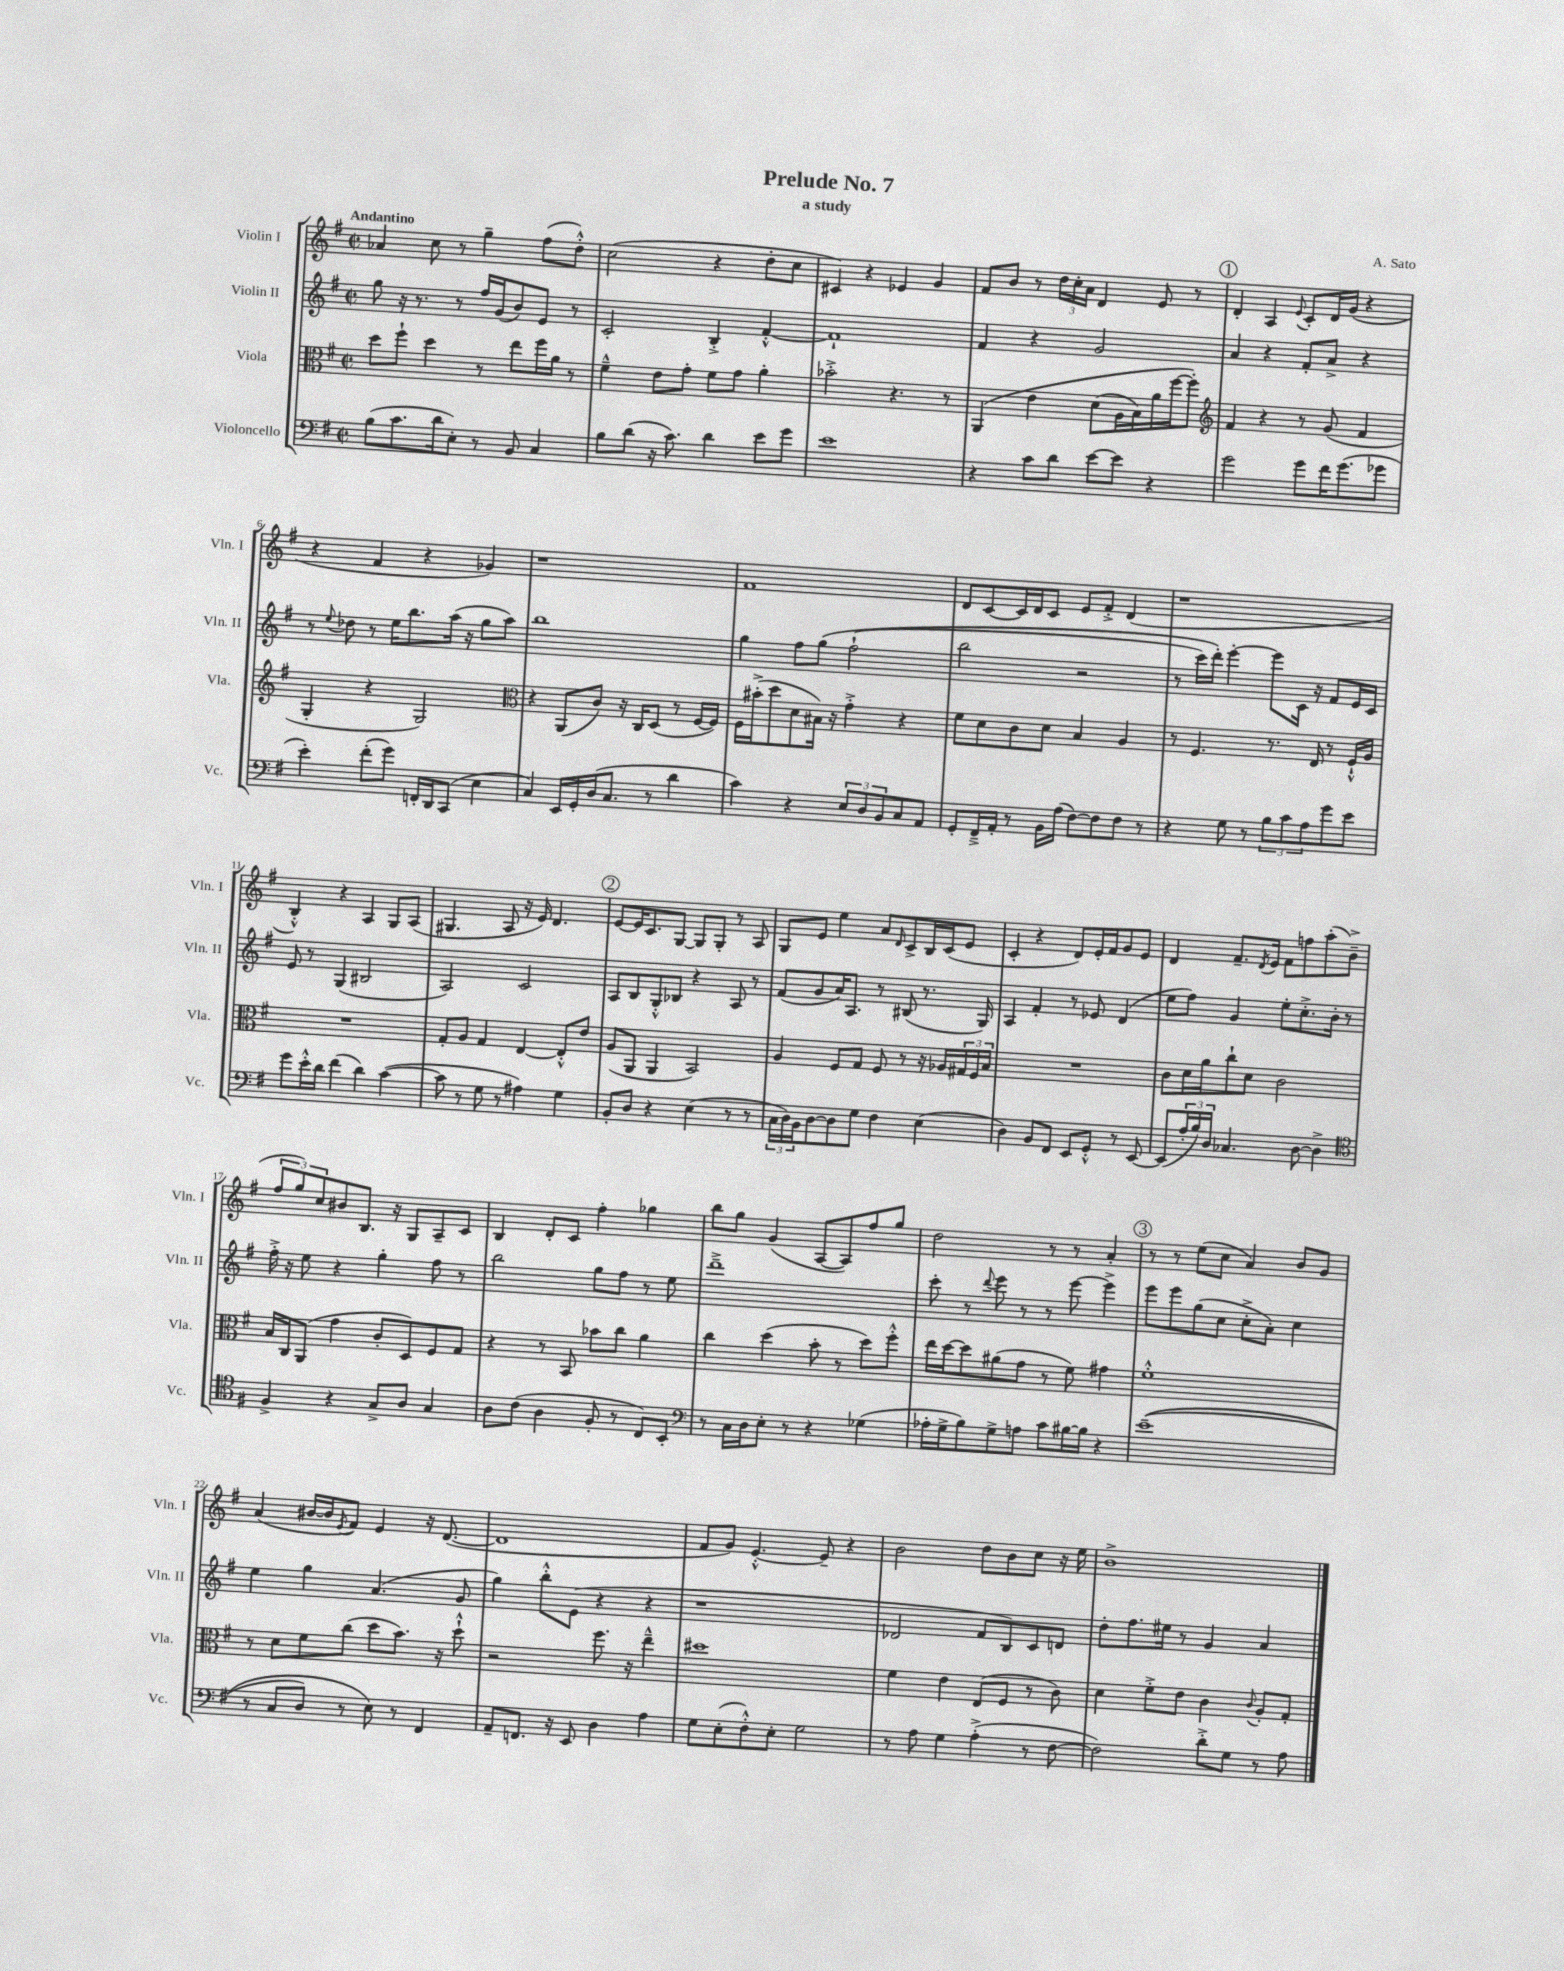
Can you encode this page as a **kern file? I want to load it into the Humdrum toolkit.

**kern	**kern	**kern	**kern
*part4	*part3	*part2	*part1
*staff4	*staff3	*staff2	*staff1
*I"Violoncello	*I"Viola	*I"Violin II	*I"Violin I
*I'Vc.	*I'Vla.	*I'Vln. II	*I'Vln. I
*clefF4	*clefC3	*clefG2	*clefG2
*k[f#]	*k[f#]	*k[f#]	*k[f#]
*M2/2	*M2/2	*M2/2	*M2/2
*met(c|)	*met(c|)	*met(c|)	*met(c|)
=1	=1	=1	=1
!	!	!	!LO:TX:a:B:t=Andantino
(8B\L	8dd\L	8gg\	4a-X/
8.c\	8ff#`\J	16r	.
.	.	8.r	.
.	4dd\	.	8cc\
16d\k	.	.	.
8E'\J)	.	8r	8r
8r	8r	16ff#/LL	4gg~\
.	.	(16g/J	.
8BB/	8ee\L	8b/)	.
4C/	16ff#\L	8e/J	(8ff#\L
.	16a\JJ	.	.
.	8r	8r	8dd'^^\J)
=2	=2	=2	=2
8B\L	4f#~^^\	2c'/	(2cc\
(8d\J	.	.	.
16r	8e\L	.	.
8.c\)	.	.	.
.	8g'\J	.	.
4d\	8f#\L	4B'^/	4r
.	8g\J	.	.
8e\L	4a'\	[4f#'^^/	8dd'\L
8g\J	.	.	8cc\J
=3	=3	=3	=3
1e	2b-X'^\	1f#`]	4c#X/)
.	.	.	4r
.	4.r	.	4e-X/
.	.	.	4g/
.	8r	.	.
=4	=4	=4	=4
4r	(4AA/	4f#/	8f#/L
.	.	.	8b/J
8c\L	4e\	4r	8r
8d\J	.	.	24dd\LL
.	.	.	24cc'\
.	.	.	24a\JJ
[8e\L	(8d\L	2g/	4d/
8e\J]	16A\L	.	.
.	16B\)	.	.
4r	16a\	.	8e/
.	[16ff#\J	.	.
.	8ff#'\J])	.	8r
!!LO:REH:place=s1:t=1
=5	=5	=5	=5
*	*clefG2	*	*
2g\	4f#/	4a/	4d'/
.	4r	4r	4A/
.	.	.	8qqe/
8g\L	8r	8f#'/L	8c'/L
16f#\K	(8g/	8a^/J	16d/L
(8.g\	.	.	(16g/JJ
.	4f#/	4r	4r
8g-X\J	.	.	.
!!LO:LB:g=z
=6	=6	=6	=6
4e'\)	4G'/	8r	4r
.	.	8qqee/	.
.	.	8dd-X\	.
(8f#'\L	4r	8r	4f#/
8g\J)	.	16ee\KL	.
.	.	8.bb\	.
16FFn'/LL	2G/)	.	4r
16DD/J	.	.	.
(8CC/J	.	(16aa\Jk	.
.	.	16r	.
4E\	.	8gg\L	4g-X/)
.	.	8aa\J)	.
=7	=7	=7	=7
*	*clefC3	*	*
4C/)	4r	1bb	1r
16EE/LL	(8AA/L	.	.
16GG'/	.	.	.
(16D/J	8c/J)	.	.
8.C/J	.	.	.
.	16r	.	.
.	16C/KL	.	.
8r	(8D/J	.	.
4d\	8r	.	.
.	[16F#/LL	.	.
.	16F#/JJ])	.	.
=8	=8	=8	=8
4c\)	16F#\LL	4gg\	1f#
.	(16b#X'^\J	.	.
.	8dd\	.	.
4r	8d\	8ff#\L	.
.	16B#X\Jk)	(8gg\J	.
.	16r	.	.
12E/L	4g'^\	(2ff#`\	.
12D/	.	.	.
12BB/	.	.	.
8C/	4r	.	.
8AA/J	.	.	.
=9	=9	=9	=9
8GG'/L	8f#\L	2bb\	8d/L
16FF#~^/L	8d\	.	[8c/
16AA'/JJ	.	.	.
8r	8c\	.	16c/L]
.	.	.	16d/J
16BB\LL	8d\J	.	8c/J
(16A\JJ	.	.	.
[8F#\L)	4B/	2r	8e/L
8F#\]	.	.	8f#'^/J
8F#\J	4A/	.	(4d/
8r	.	.	.
=10	=10	=10	=10
4r	8r	8r	1r
.	4.F#/	16ccc\LL)	.
.	.	16ddd'\JJ)	.
8G\	.	[4eee'\	.
8r	.	.	.
12B\L	8.r	8eee\L]	.
12c\	.	.	.
.	.	16c\Jk	.
12A\	.	.	.
.	16E/	16r	.
8g\	8r	8f#/L	.
8e\J	16F#`^^/LL	16e/L	.
.	16A/JJ	16c/JJ	.
!!LO:LB:g=z
=11	=11	=11	=11
8g\L	1r	8e/	4B'^^/)
16e'^^\L	.	8r	.
16d\JJ	.	.	.
(4f#\	.	(4G/	4r
4d\)	.	2B#X/	4A/
([4c\	.	.	8G/L
.	.	.	(8A/J
=12	=12	=12	=12
8c\]	8G'/L	2A/)	4.G#X/
8r	8A/J	.	.
8G\	4G/	.	.
8r	.	.	8A/
4A#X\)	[4E/	2c/	16r
.	.	.	16e/)
.	.	.	4.d/
4G\	8E'^^/L]	.	.
.	8e/J	.	.
!!LO:REH:place=s1:t=2
=13	=13	=13	=13
8BB'/L	(8A/L	8A/L	[8e/L
8D/J	8AA/J	8B/	16e/K]
.	.	.	8.c/
4r	4AA/	8G'^^/	.
.	.	8B-X/J	[8G/J
(4E\	2BB/)	4r	8G/L]
.	.	.	8G'/J
8r	.	8A/	8r
8r	.	8r	8A/
=14	=14	=14	=14
24C\LL	4A/	(8f#/L	8G/L
24D\)	.	.	.
24BB\J	.	.	.
[8D\	.	8g/	8e/J
8D\]	8F#/L	16a/K)	4ee\
.	.	8.A/J	.
8G\J	8G/J	.	.
4F#\	8F#/	8r	8a/L
.	.	.	16qqd/
.	8r	(8B#X/	8c^/
(4E\	16r	8.r	16B/L
.	16A-X/LL	.	(16c/J
.	24G#X/	.	8e/J
.	24F#/	.	.
.	.	16G/)	.
.	24B/JJ	.	.
=15	=15	=15	=15
4D\)	1r	4A/	4c'/
8BB/L	.	4f#'/	4r
8FF#/J	.	.	.
8EE/L	.	8r	8d/L)
8GG'^^/J	.	8e-X/	16e'/L
.	.	.	16f#/J
8r	.	(4d/	8g/
[8EE/	.	.	8e/J
=16	=16	=16	=16
(8EE/L]	8c\L	8ee\L	4d/
24A'/L	16d\L	8ff#\J)	.
24B/)	.	.	.
.	16a\J	.	.
24D/JJ	.	.	.
4.C-X/	8cc`\	4g/	8.f#~/L
.	8d\J	.	.
.	.	.	8qd/
.	.	.	16e/Jk
.	2c\	8ee'\L	8f#\L
[8D\	.	8.cc'^\	8ffn\
4D^\]	.	.	(8aa'\
.	.	16b'\Jk	.
.	.	8r	8b~^\J
!!LO:LB:g=z
=17	=17	=17	=17
*clefC4	*	*	*
4F#^/	16B/LL	16ff#'^\	12ff#/L
.	16C/J	16r	.
.	.	.	12gg/)
.	(8AA/J	8ee\	.
.	.	.	12cc/
4r	4g\	4r	8b#X/
.	.	.	8.B/J
8G^/L	8c'/L	4gg'\	.
.	.	.	16r
8A/J	8D/)	.	8G/L
4G/	8F#/	8ff#\	8A~/
.	8G/J	8r	8c/J
=18	=18	=18	=18
8A\L	4r	2bb\	4B/
(8c\J	.	.	.
4A\	8r	.	8d'/L
.	8BB/	.	8c/J
8F#'/	8b-X\L	8gg\L	4ff#'\
8r	8cc\J	8ff#\J	.
8C/L)	4a\	8r	4gg-X\
8BB'/J	.	8ee\	.
=19	=19	=19	=19
*clefF4	*	*	*
8r	4cc\	1ddd~^	8bb\L
16C\LL	.	.	8gg\J
16D\J	.	.	.
8E'\J	(4dd\	.	(4g/
8r	.	.	.
4r	8b'\	.	[8A/L
.	8r	.	8A/])
(4G-X\	8dd\L)	.	8ff#/
.	8ff#'^^\J	.	8gg/J
=20	=20	=20	=20
16A-X'\LL	16ee\LL	8ccc'\	2dd\
16G^\J	[16dd\J	.	.
8B\)	8dd\]	8r	.
.	.	8qqddd/	.
8G^\	(8a#X\	8eee\	.
8An\J	8g\J	8r	.
8c\L	8r	8r	8r
[16B#X\L	8f#\)	[8eee\	8r
16B#\JJ]	.	.	.
4r	4g#X\	4eee^\]	4a'/
!!LO:REH:place=s1:t=3
=21	=21	=21	=21
((1e~	1f#'^^	8eee\L	8r
.	.	8eee\	8r
.	.	(8gg\	(8ee\L
.	.	8cc\J	8cc\J
.	.	8cc'^\L	4a/)
.	.	8a'\J)	.
.	.	4cc\	8b/L
.	.	.	8g/J
!!LO:LB:g=z
=22	=22	=22	=22
8r	8r	4ee\	(4a/
8C/L	8d\L	.	.
8D/J)	8f#\	4gg\	[16b#X/LL
.	.	.	16b#/J]
.	.	.	8qe/
8r	(8cc\J	.	8f#/J)
8E\)	8dd\L	(4.a/	4e/
8r	8.b\J)	.	.
4FF#/	.	.	16r
.	16r	.	([8.d/
.	8dd`^^\	8g/	.
=23	=23	=23	=23
8AA~/L	2r	4gg\)	1d]
8.FFn/J	.	.	.
.	.	8bb'^^\L	.
16r	.	.	.
8EE/	.	(8e\J	.
4D\	8.ff#\	4r	.
.	16r	.	.
4A\	4ee~^^\	4r	.
=24	=24	=24	=24
8G\L	1dd#X	1r	8f#/L
(8E'\	.	.	8g/J)
8F#'^^\)	.	.	[4.e'^^/
8E'\J	.	.	.
2G\	.	.	.
.	.	.	8e~/]
.	.	.	4r
=25	=25	=25	=25
8r	4f#\	2d-X/	2b\
8A\	.	.	.
4G\	4e\	.	.
(4A'^\	(8E/L	8f#/L	8dd\L
.	8F#/J	8B/)	8b\
8r	8r	8c/	8cc\J
[8F#\	8c\)	8dn/J	16r
.	.	.	16ee\
=26	=26	=26	=26
2F#\])	4d\	8dd'\L	1b^
.	.	8.ff#\	.
.	8f#'^\L	.	.
.	.	16ee#X\Jk	.
.	8e\J	8r	.
8d'^\L	4c\	4g/	.
8G\J	.	.	.
.	8qqc/	.	.
8r	8A'/L	4a/	.
8A\	8G'/J	.	.
==	==	==	==
*-	*-	*-	*-
